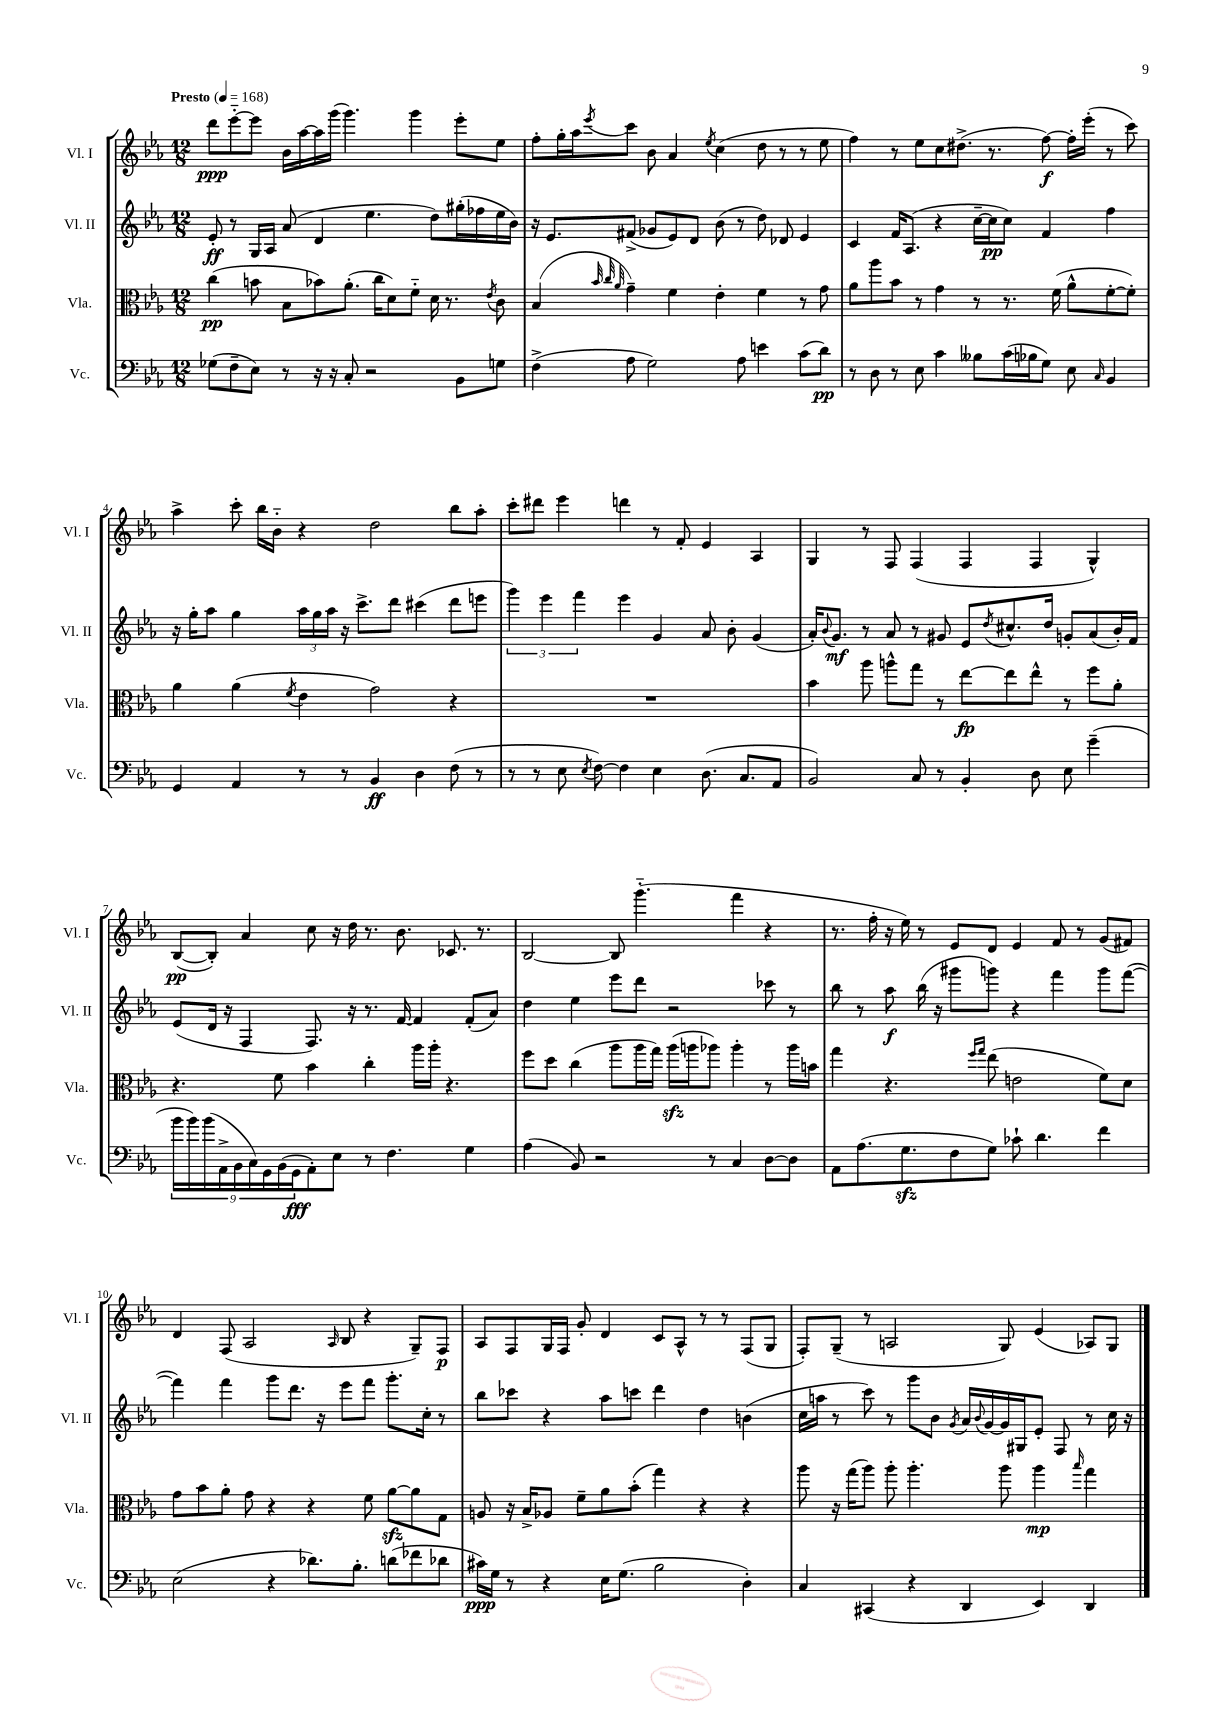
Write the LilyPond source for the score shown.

<<
\new StaffGroup <<
\new Staff = "s0" \with { instrumentName = "Vl. I" shortInstrumentName = "Vl. I" } {
    \clef treble \key ees \major \numericTimeSignature \time 12/8 \tempo "Presto" 4 = 168
    d'''8\ppp ees'''8~-_ ees'''8 bes'16 aes''16~ aes''16 g'''16( g'''4.) g'''4 ees'''8-. ees''8 |
    f''8-. g''16-. aes''16 \acciaccatura { ees'''8 } c'''8 bes'8 aes'4 \acciaccatura { ees''8 } c''4( d''8 r8 r8 ees''8 |
    f''4) r8 ees''8 c''8 dis''8.->( r8. f''8~\f) f''16-. ees'''16-.( r8 c'''8) |
    aes''4-> c'''8-. bes''16 bes'16-_ r4 d''2 bes''8 aes''8-. |
    c'''8-. dis'''8 ees'''4 d'''4 r8 f'8-. ees'4 aes4 |
    g4 r8 f8 f4( f4 f4 g4-^) |
    bes8~\pp( bes8-.) aes'4 c''8 r16 d''16 r8. bes'8. ces'8. r8. |
    bes2~ bes8 g'''4.-_( f'''4 r4 |
    r8. f''16-. r16 ees''16) r8 ees'8 d'8 ees'4 f'8 r8 g'8( fis'8) |
    d'4 f8( aes2 \grace { aes16 } bes8 r4 g8--) f8\p |
    aes8 f8 g16 f16 g'8-. d'4 c'8 aes8-^ r8 r8 f8( g8 |
    f8-.) g8--( r8 a2 g8) ees'4( aes8) g8 \bar "|." |
}
\new Staff = "s1" \with { instrumentName = "Vl. II" shortInstrumentName = "Vl. II" } {
    \clef treble \key ees \major \numericTimeSignature \time 12/8
    ees'8-.\ff r8 g16 aes16 aes'8( d'4 ees''4. d''8) gis''16-.( fes''16 ees''16 bes'16) |
    r16 ees'8. fis'8->( ges'8 ees'8) d'8 bes'8( r8 d''8) des'8 ees'4 |
    c'4 f'16 aes8.( r4 c''16~-- c''16\pp c''8) f'4 f''4 |
    r16 g''16-. aes''8 g''4 \tuplet 3/2 { aes''16 g''16 aes''16 } r16 c'''8.-> d'''8 cis'''4( d'''8 e'''8 |
    \tuplet 3/2 { g'''4) ees'''4 f'''4 } ees'''4 g'4 aes'8 bes'8-. g'4( |
    aes'16-.) \appoggiatura { bes'8 } g'8.\mf r8 aes'8 r8 gis'8 ees'8 \acciaccatura { d''8 } cis''8.-^ d''16 g'8-. aes'8( bes'16-.) f'16 |
    ees'8( d'16 r16 f4 f8.) r16 r8. f'16~ f'4 f'8-.( aes'8) |
    d''4 ees''4 ees'''8 d'''8 r2 ces'''8 r8 |
    bes''8 r8 aes''8\f bes''16( r16 gis'''8 g'''8) r4 f'''4 g'''8 f'''8~( |
    f'''4) f'''4 g'''8 d'''8. r16 ees'''8 f'''8 g'''8.-. c''16-. r8 |
    bes''8 ces'''8 r4 aes''8 c'''8 d'''4 d''4 b'4( |
    c''16 a''16 r8 c'''8) r8 g'''8 bes'8 \acciaccatura { g'8 } aes'16 \appoggiatura { bes'8 } g'16~ g'16 gis16 ees'8-. f8 r8 c''16 r16 \bar "|." |
}
\new Staff = "s2" \with { instrumentName = "Vla." shortInstrumentName = "Vla." } {
    \clef alto \key ees \major \numericTimeSignature \time 12/8
    c''4\pp( b'8 bes8 bes'8) aes'8.-.( c''16 d'8) f'8-_ d'16 r8. \acciaccatura { ees'8 } c'8 |
    bes4( \grace { bes'32 c''32 aes'32 } g'4--) f'4 ees'4-. f'4 r8 g'8 |
    aes'8 aes''8 bes'8 r8 g'4 r8 r8. f'16( aes'8-^ f'8~-. f'8-.) |
    aes'4 aes'4( \acciaccatura { f'8 } ees'4 g'2) r4 |
    R1. |
    bes'4 aes''8 a''8-^ g''8 r8 ees''8~\fp ees''8 ees''8-^ r8 f''8 aes'8-. |
    r4. f'8 bes'4 c''4-. aes''16 aes''16-. r4. |
    f''8 d''8 c''4( aes''8 aes''16 g''16) aes''16\sfz( a''16 aes''8) aes''4-. r8 aes''16 b'16 |
    g''4 r4. \grace { f''16 g''16 } ees''8( e'2 f'8) d'8 |
    g'8 bes'8 aes'8-. g'8 r4 r4 f'8 aes'8~\sfz aes'8 g8 |
    a8 r16 bes16-> aes8 f'8-- aes'8 bes'8-.( g''4) r4 r4 |
    aes''8 r16 g''16( aes''8) aes''8-. aes''4.-. aes''8 aes''4\mp \grace { bes''16 } g''4 \bar "|." |
}
\new Staff = "s3" \with { instrumentName = "Vc." shortInstrumentName = "Vc." } {
    \clef bass \key ees \major \numericTimeSignature \time 12/8
    ges8( f8-- ees8) r8 r16 r16 c8-. r2 bes,8 g8 |
    f4->( aes8 g2) aes8 e'4 c'8( d'8\pp) |
    r8 d8 r8 ees8 c'4 beses8 c'16( bes16 g8) ees8 \grace { c16 } bes,4 |
    g,4 aes,4 r8 r8 bes,4\ff d4 f8( r8 |
    r8 r8 ees8 \acciaccatura { ees8 } f8~) f4 ees4 d8.( c8. aes,8 |
    bes,2) c8 r8 bes,4-. d8 ees8 g'4--( |
    \tuplet 9/8 { bes'16 bes'16) bes'16( aes,16-> bes,16 c16) g,16 bes,16( g,16\fff } aes,8-.) ees8 r8 f4. g4 |
    aes4( bes,8) r2 r8 c4 d8~ d8 |
    aes,8 aes8.( g8.\sfz f8 g8) ces'8-! d'4. f'4 |
    ees2( r4 des'8.) bes8.-. d'8( fes'8 des'8 |
    cis'16\ppp) g16 r8 r4 ees16 g8.( bes2 d4-.) |
    c4 cis,4( r4 d,4 ees,4) d,4 \bar "|." |
}
>>
>>
